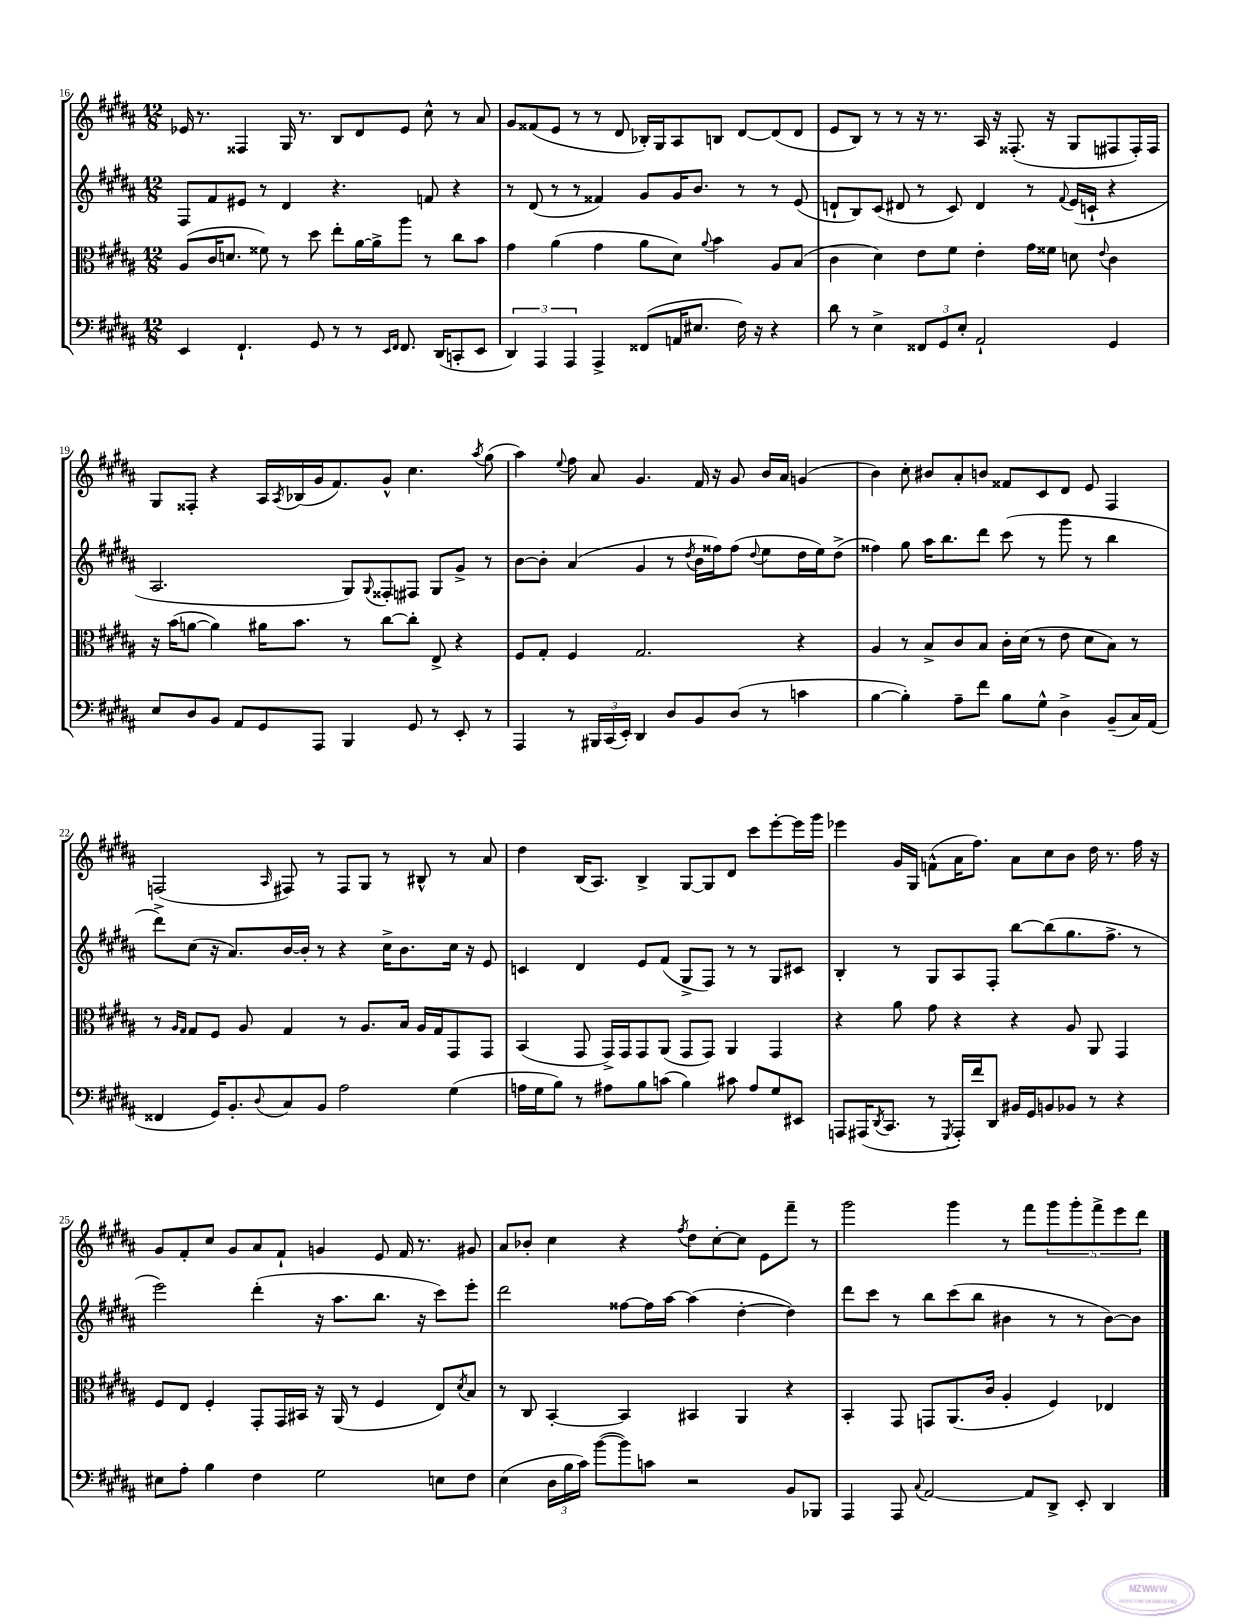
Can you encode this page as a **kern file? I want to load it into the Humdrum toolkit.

**kern	**kern	**kern	**kern
*part4	*part3	*part2	*part1
*staff4	*staff3	*staff2	*staff1
*clefF4	*clefC3	*clefG2	*clefG2
*k[f#c#g#d#a#]	*k[f#c#g#d#a#]	*k[f#c#g#d#a#]	*k[f#c#g#d#a#]
*M12/8	*M12/8	*M12/8	*M12/8
=16	=16	=16	=16
4EE/	(8A#/L	8F#/L	16e-X/
.	.	.	8.r
.	16c#/K	8f#/	.
.	8.dn/J	.	.
4.FF#`/	.	8e#X/J	4F##X/
.	8f##X\)	8r	.
.	8r	4d#/	16G#/
.	.	.	8.r
8GG#/	8dd#\	.	.
8r	8ee'\L	4.r	8B/L
8r	[16a#\L	.	8d#/
.	16a#^\J]	.	.
16qqEE/LL	.	.	.
16qqFF#/JJ	.	.	.
8.FF#/	8aa#\J	.	8e-/J
.	8r	8fn/	8cc#^^\
(16DD#/KL	.	.	.
8CCn'/	8cc#\L	4r	8r
8EE/J	8b\J	.	8a#/
=17	=17	=17	=17
6DD#/)	4g#\	8r	8g#/L
.	.	(8d#/	(8f##X/
6AAA#/	.	.	.
.	(4a#\	8r	8e/J
6AAA#/	.	.	.
.	.	8r	8r
4AAA#^/	4g#\	4f##X/)	8r
.	.	.	8d#/
(8FF##X/L	8a#\L	8g#/L	16B-X'/LL)
.	.	.	16G#/J
16AAn/K	8d#\J)	16g#/K	8A#/
8.E#X/J	.	8.b/J	.
.	8qqa#/	.	.
.	4b\	.	8Bn/J
16F#\)	.	8r	[8d#/L
16r	.	.	.
4r	8A#/L	8r	(8d#/]
.	(8B/J	(8e/	8d#/J
=18	=18	=18	=18
8d#\	4c#\	8dn`/L	8e/L
8r	.	8B/)	8B/J)
4E^\	4d#\)	(8c#/J	8r
.	.	8d#X/	8r
12FF##X/L	8e\L	8r	16r
.	.	.	8.r
12GG#/	.	.	.
.	8f#\J	8c#/)	.
12E'/J	.	.	.
2AA#`/	4e'\	4d#/	16A#/
.	.	.	16r
.	.	.	(8.F##X'/
.	16g#\LL	8r	.
.	16f##X\JJ	.	16r
.	.	8qqf#/	.
.	8dn\	(16e/LL	8G#/L
.	.	16cn`/JJ	.
.	8qqe/	.	.
4GG#/	4c#\	4r	8F#X/
.	.	.	16F#'/L)
.	.	.	16F#/JJ
!!LO:LB:g=z
=19	=19	=19	=19
8E/L	16r	2.A#/	8G#/L
.	(16b\KL	.	.
8D#/	[8an\J	.	8F##X'/J
8BB/J	4a\])	.	4r
8AA#/L	.	.	.
8GG#/	16a#X\KL	.	16A#/LL
.	.	.	8qA#/
.	8.b\J	.	(16B-X/
8AAA#/J	.	.	16g#/J
.	.	.	8.f#/)
4BBB/	8r	8G#/L)	.
.	.	8qqG#/	.
.	[8cc#\L	8F##X'/	8g#^^/J
8GG#/	8cc#'\J]	8F#X/J	4.cc#\
8r	8E^/	8G#/L	.
8EE'/	4r	8g#^/J	.
.	.	.	8qaa#/
8r	.	8r	(8gg#\
=20	=20	=20	=20
4AAA#/	8F#/L	[8b\L	4aa#\)
.	8G#'/J	8b'\J]	.
.	.	.	8qqee/
8r	4F#/	(4a#/	8ff#\
24BBB#X/LL	.	.	8a#/
(24CC#/	.	.	.
24EE'/JJ)	.	.	.
4DD#/	2.G#/	4g#/	4.g#/
8D#/L	.	8r	.
.	.	8qdd#/	.
8BB/	.	16b\LL	16f#/
.	.	16ff##X\J)	16r
(8D#/J	.	(8ff##\J	8g#/
.	.	8qqdd#/	.
8r	.	8ee\L	16b/LL
.	.	.	16a#/JJ
4cn\	4r	16dd#\L	(4gn/
.	.	16ee\J)	.
.	.	(8dd#^\J	.
=21	=21	=21	=21
[4B\	4A#/	4ff##X\)	4b\)
4B'\])	8r	8gg#\	8cc#'\
.	8B^/L	16aa#\KL	8b#X/L
.	.	8.bb\	.
8A#~\L	8c#/	.	8a#'/
8f#\J	8B/J	8ddd#\J	8bn/J
8B\L	16c#'\LL	(8ccc#\	8f##X/L
.	(16d#\JJ	.	.
8G#^^\J	8r	8r	8c#/
4D#^\	8e\	8ggg#\	8d#/J
.	8d#\L	8r	8e/
(8BB~/L	8B\J)	4bb\	4F#/
16C#/L)	8r	.	.
(16AA#/JJ	.	.	.
!!LO:LB:g=z
=22	=22	=22	=22
4FF##X/	8r	8ddd#^\L)	(2Fn/
.	16qqA#/LL	.	.
.	16qqG#/JJ	.	.
.	8G#/L	(8cc#\J	.
16GG#/KL)	8F#/J	16r	.
8.BB'/	.	8.a#/L)	.
.	8A#/	.	.
8qqD#/	.	.	16qqA#/
8C#/	4G#/	[16b/L	8F#X/)
.	.	16b'/JJ]	.
8BB/J	.	8r	8r
2A#\	8r	4r	8F#/L
.	8.A#/L	.	8G#/J
.	.	16cc#^\KL	8r
.	16B/Jk	8.b\	.
.	16A#/LL	.	8B#X^^/
.	16G#/J	.	.
(4G#\	8GG#/	16cc#\Jk	8r
.	.	16r	.
.	8GG#/J	8e/	8a#/
=23	=23	=23	=23
16An\LL	(4BB/	4cn/	4dd#\
16G#\J	.	.	.
8B\J)	.	.	.
8r	8GG#/	4d#/	(16B/KL
.	.	.	8.A#/J)
8A#X\L	16GG#^/LL)	.	.
.	16GG#/J	.	.
8B\	8GG#/	8e/L	4B^/
(8cn\J	(8AA#/J	(8f#/J	.
4B\)	8GG#/L	8G#^/L	[8G#/L
.	8GG#/J)	8F#/J)	8G#/]
8c#X\	4AA#/	8r	8d#/J
8A#/L	.	8r	8ccc#\L
8G#/	4GG#/	8G#/L	[8eee'\
8EE#X/J	.	8c#X/J	16eee\L]
.	.	.	16ggg#\JJ
=24	=24	=24	=24
8AAAn/L	4r	4B'/	4eee-X\
(16AAA#X/K	.	.	.
8qDD#/	.	.	.
8.CC#/J	.	.	.
.	8a#\	8r	16g#/LL
.	.	.	16G#/JJ
8r	8g#\	8G#/L	(8fn^^\L
8qGGG#/	.	.	.
16AAA#'/LL)	4r	8A#/	16a#\K
16f#/J	.	.	8.ff#\J)
8DD#/J	.	8F#'/J	.
16BB#X/LL	4r	[8bb\L	8a#\L
16GG#/J	.	.	.
8BBn/	.	(8bb\]	8cc#\
8BB-X/J	8A#/	8.gg#\	8b\J
8r	8AA#/	.	16dd#\
.	.	8.ff#^\J	8.r
4r	4GG#/	.	.
.	.	8r	16ff#\
.	.	.	16r
!!LO:LB:g=z
=25	=25	=25	=25
8E#X\L	8F#/L	2eee\)	8g#/L
8A#'\J	8E/J	.	8f#'/
4B\	4F#'/	.	8cc#/J
.	.	.	8g#/L
4F#\	8GG#'/L	(4ddd#'\	8a#/
.	16GG#/L	.	8f#`/J
.	16BB#X/JJ	.	.
2G#\	16r	16r	4gn/
.	(16AA#/	8.aa#\L	.
.	8r	.	.
.	4F#/	8.bb\J	8e/
.	.	.	16f#/
.	.	16r	8.r
8En\L	8E/L)	8ccc#\L)	.
.	8qd#/	.	.
8F#\J	8B/J	8eee'\J	8g#X/
=26	=26	=26	=26
(4E\	8r	2ddd#\	8a#/L
.	8C#/	.	8b-X'/J
24D#\LL	[4BB'/	.	4cc#\
24B\	.	.	.
24c#\JJ)	.	.	.
([8b\L	.	.	.
8b\])	4BB/]	[8ff##X\L	4r
8cn\J	.	16ff##\L]	.
.	.	[16aa#\JJ	.
.	.	.	8qff#/
2r	4BB#X/	(4aa#\]	8dd#\L
.	.	.	[8cc#'\
.	4AA#/	[4dd#'\	8cc#\J]
.	.	.	8e\L
8BB/L	4r	4dd#\])	8fff#~\J
8BBB-X/J	.	.	8r
=27	=27	=27	=27
4AAA#/	4BB'/	8ddd#\L	2ggg#\
.	.	8ccc#\J	.
8AAA#/	8GG#/	8r	.
8qqC#/	.	.	.
[2AA#/	8GGn/L	8bb\L	.
.	(8.AA#/	(8ccc#\	4ggg#\
.	.	8bb\J	.
.	16c#/Jk	.	.
.	4A#'/	4b#X\	8r
8AA#/L]	.	.	8fff#\L
8DD#^/J	4F#/)	8r	10ggg#\
.	.	.	10ggg#'\
8EE'/	.	8r	.
.	.	.	10fff#^\
4DD#/	4E-X/	[8b#\L)	.
.	.	.	10eee\
.	.	8b#\J]	.
.	.	.	10ddd#\J
==	==	==	==
*-	*-	*-	*-
